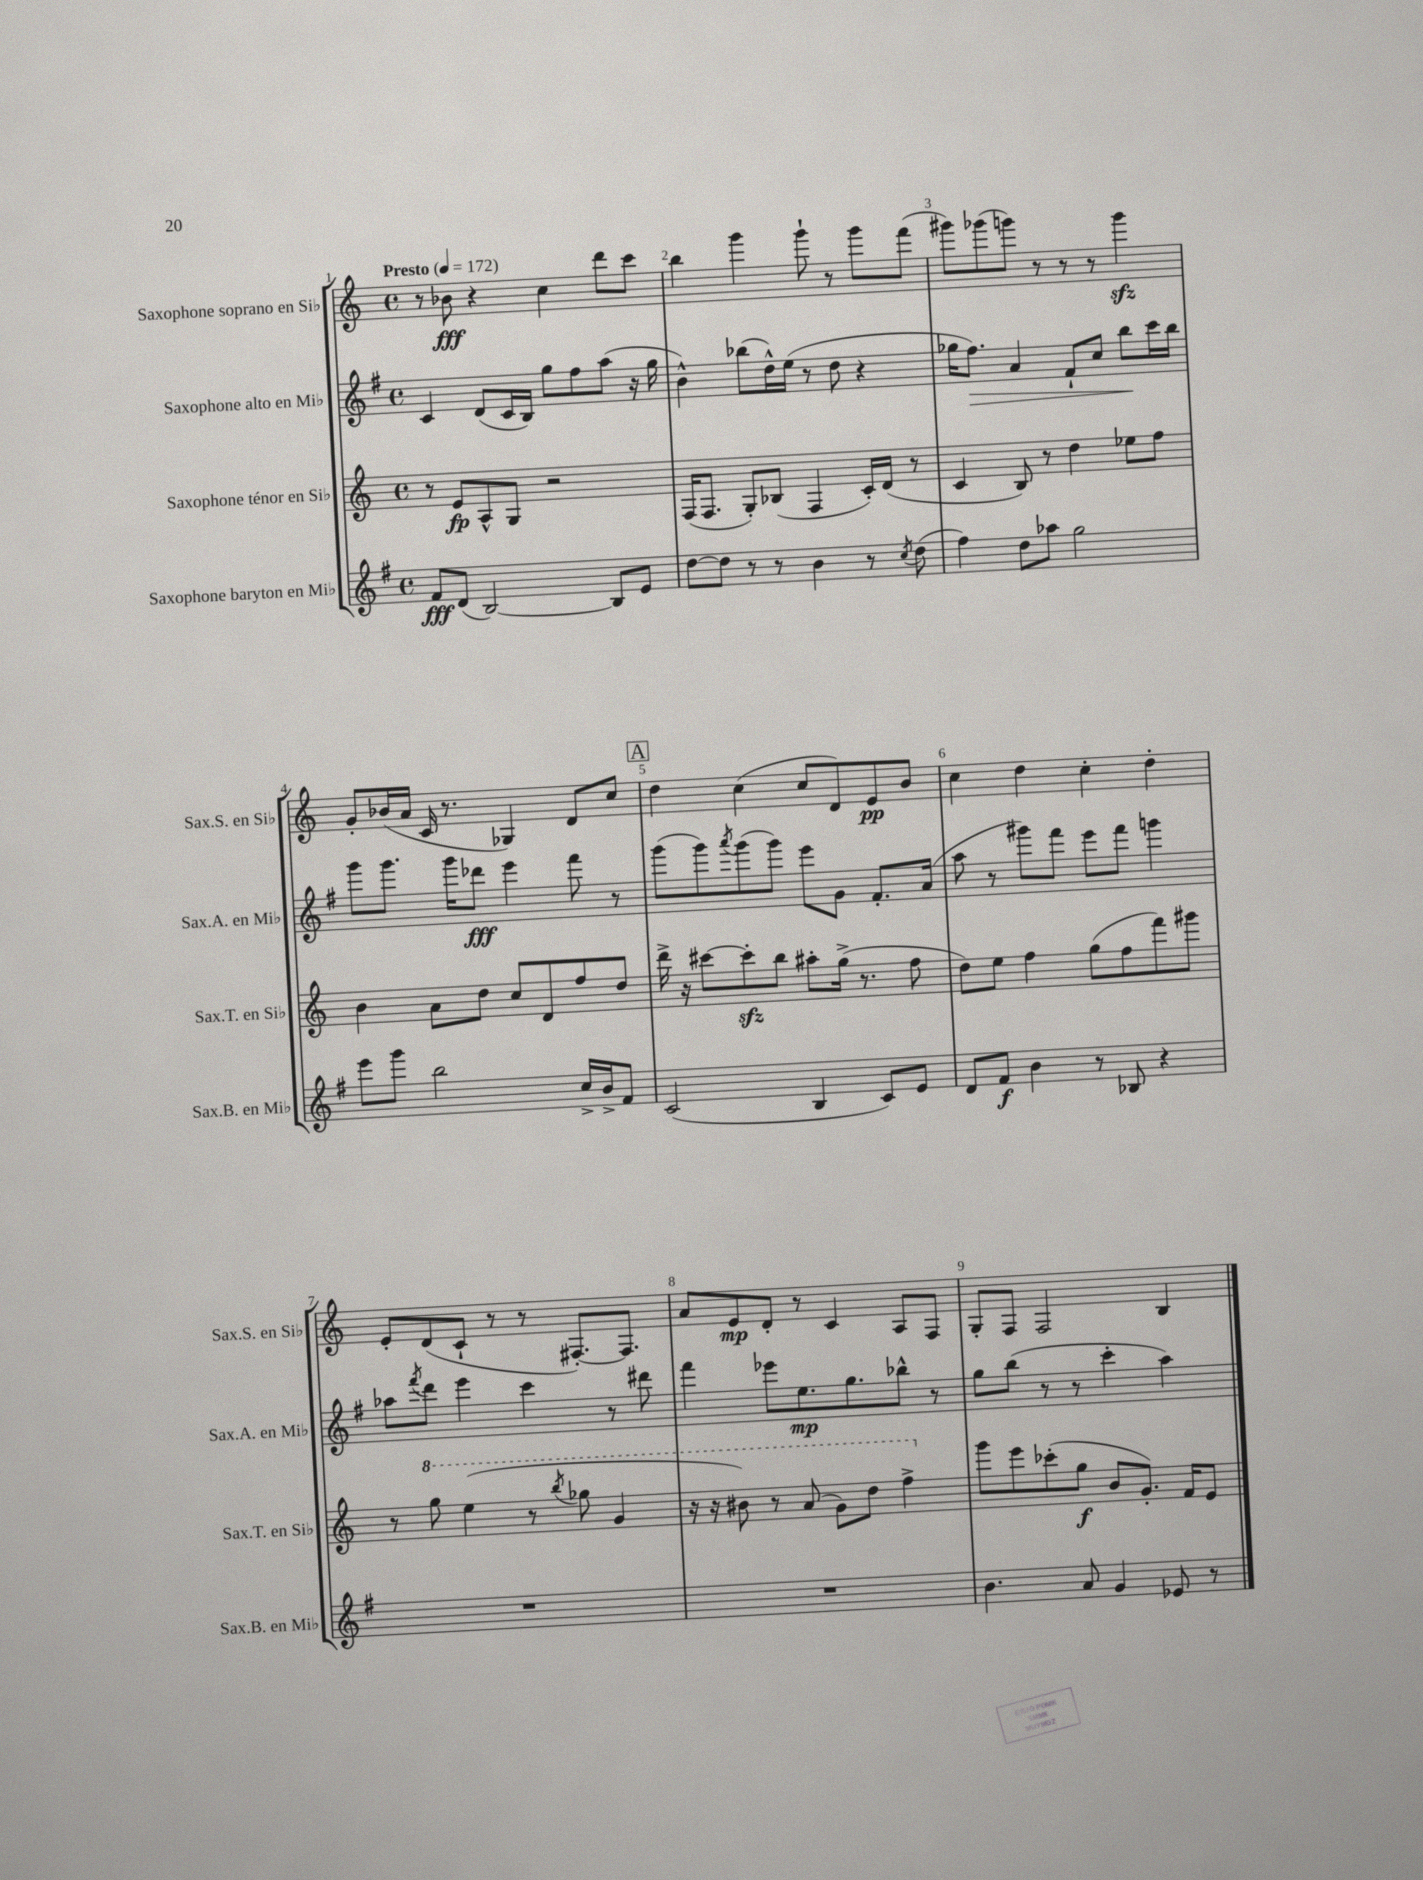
<<
\new StaffGroup <<
\new Staff = "s0" \with { instrumentName = "Saxophone soprano en Sib" shortInstrumentName = "Sax.S. en Sib" } {
    \clef treble \key c \major \defaultTimeSignature \time 4/4 \tempo "Presto" 4 = 172
    r8 bes'8\fff r4 c''4 d'''8 c'''8 |
    b''4 g'''4 g'''8-! r8 g'''8 f'''8( |
    gis'''8) ges'''8( g'''8) r8 r8 r8 g'''4\sfz |
    g'8-. bes'16( a'16 c'16 r8. ges4) d'8 c''8 |
    \mark \markup { \box "A" } d''4 c''4( c''8 d'8) e'8\pp b'8 |
    c''4 d''4 c''4-. d''4-. |
    e'8-. d'8( c'8-! r8 r8 fis8.~-.) fis8. |
    a'8 e'8\mp d'8-. r8 c'4 a8 f8 |
    g8-. f8 f2 b4 \bar "|." |
}
\new Staff = "s1" \with { instrumentName = "Saxophone alto en Mib" shortInstrumentName = "Sax.A. en Mib" } {
    \clef treble \key g \major \defaultTimeSignature \time 4/4
    c'4 d'8( c'16 b16) g''8 fis''8 a''8( r16 g''16 |
    b'4-^) bes''8( d''16-^) e''16( r8 d''8 r4 |
    ges''16 fis''8.\>) a'4 fis'8-! c''8 b''8\! c'''16 b''16 |
    g'''8 g'''8. g'''16 des'''8\fff e'''4 fis'''8 r8 |
    \mark \markup { \box "A" } g'''8( g'''8) \acciaccatura { a'''8 } g'''8( g'''8) e'''8 g'8 fis'8.-. a'16( |
    a''8 r8 gis'''8) fis'''8 e'''8 fis'''8 g'''4 |
    aes''8 \acciaccatura { fis'''8 } d'''8 e'''4 c'''4 r8 dis'''8 |
    fis'''4 ees'''8 e''8.\mp g''8. bes''8-^ r8 |
    g''8 b''8( r8 r8 c'''4-. a''4) \bar "|." |
}
\new Staff = "s2" \with { instrumentName = "Saxophone ténor en Sib" shortInstrumentName = "Sax.T. en Sib" } {
    \clef treble \key c \major \defaultTimeSignature \time 4/4
    r8 e'8\fp a8-^ g8 r2 |
    f16( f8. g8-.) bes8( f4 c'16-.) d'16( r8 |
    c'4 b8) r8 d''4 ees''8 f''8 |
    b'4 a'8 d''8 c''8 d'8 f''8 d''8 |
    \mark \markup { \box "A" } d'''16-> r16 cis'''8~ cis'''8-.\sfz b''8 ais''8-. g''16->( r8. f''8 |
    d''8) e''8 f''4 g''8( f''8 f'''8) gis'''8 |
    r8 \ottava #1 g'''8 e'''4( r8 \acciaccatura { b'''8 } ges'''8 g''4 |
    r16 r16 bis''8) r8 a''8( g''8) d'''8 f'''4-> \ottava #0 |
    g'''8 e'''8 ces'''8-.( g''8\f b'8 g'8.-.) f'16 e'8 \bar "|." |
}
\new Staff = "s3" \with { instrumentName = "Saxophone baryton en Mib" shortInstrumentName = "Sax.B. en Mib" } {
    \clef treble \key g \major \defaultTimeSignature \time 4/4
    fis'8\fff d'8( b2~) b8 e'8 |
    d''8~ d''8 r8 r8 b'4 r8 \acciaccatura { c''8 } d''8( |
    fis''4) d''8 aes''8 g''2 |
    e'''8 g'''8 b''2 c''16-> b'16-> fis'8 |
    \mark \markup { \box "A" } c'2( b4 c'8) e'8 |
    d'8 fis'8\f b'4 r8 bes8 r4 |
    R1 |
    R1 |
    b'4. a'8 g'4 ees'8 r8 \bar "|." |
}
>>
>>
\layout { \context { \Score \override BarNumber.break-visibility = ##(#f #t #t) barNumberVisibility = #all-bar-numbers-visible } }
